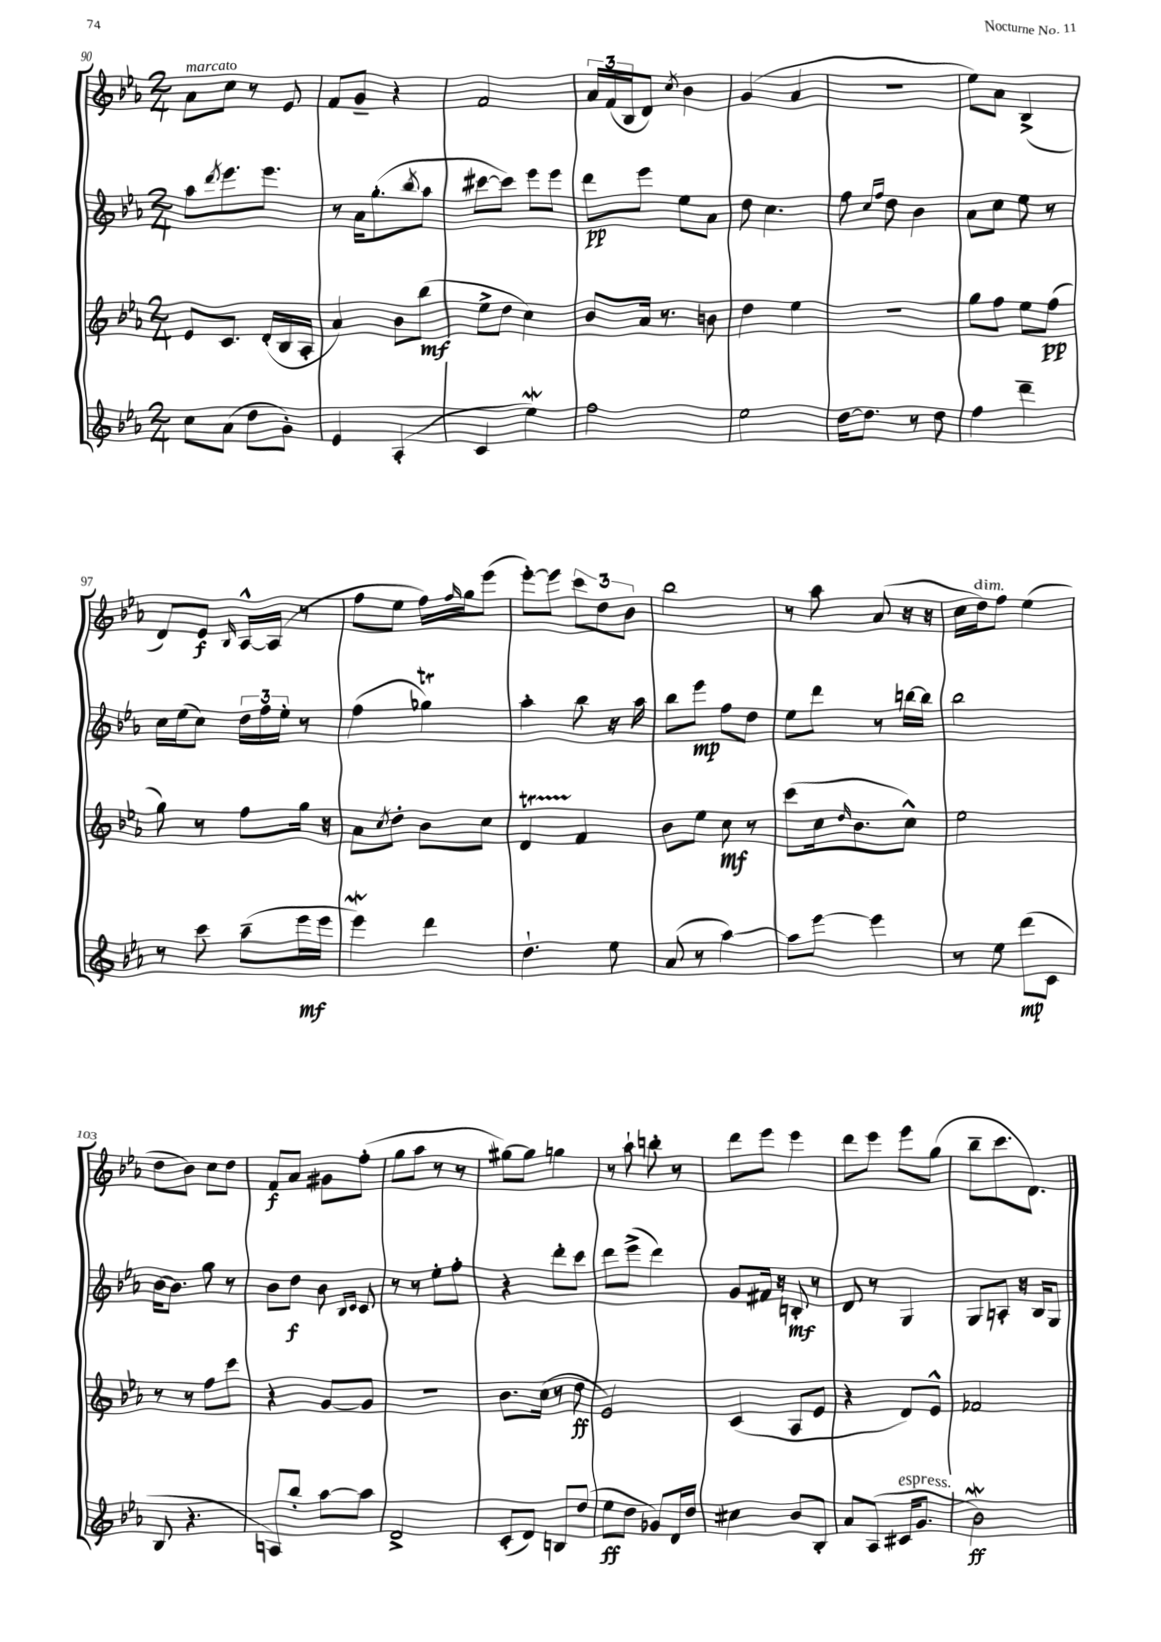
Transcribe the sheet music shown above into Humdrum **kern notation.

**kern	**dynam	**kern	**dynam	**kern	**dynam	**kern	**dynam
*part4	*part4	*part3	*part3	*part2	*part2	*part1	*part1
*staff4	*staff4	*staff3	*staff3	*staff2	*staff2	*staff1	*staff1
*clefG2	*	*clefG2	*	*clefG2	*	*clefG2	*
*k[b-e-a-]	*	*k[b-e-a-]	*	*k[b-e-a-]	*	*k[b-e-a-]	*
*M2/4	*	*M2/4	*	*M2/4	*	*M2/4	*
=90	=90	=90	=90	=90	=90	=90	=90
!	!	!	!	!	!	!LO:TX:a:i:t=marcato	!
8cc\L	.	8e-/L	.	8aa-\L	.	8a-\L	.
.	.	.	.	8qddd/	.	.	.
(8a-\J	.	8.c/J	.	8.eee-\	.	8cc\J	.
8dd\L	.	.	.	.	.	8r	.
.	.	(16d'/LL	.	8.eee-\J	.	.	.
8g'\J)	.	16B-/	.	.	.	8e-/	.
.	.	16A-'/JJ	.	.	.	.	.
=91	=91	=91	=91	=91	=91	=91	=91
4e-/	.	4a-/)	.	8r	.	8f/L	.
.	.	.	.	16a-\KL	.	8g~/J	.
.	.	.	.	(8.gg'\	.	.	.
(4A-'/	.	8b-\L	.	.	.	4r	.
.	.	.	.	8qbb-/	.	.	.
.	.	(8bb-\J	mf	8aa-\J	.	.	.
=92	=92	=92	=92	=92	=92	=92	=92
4c/	.	8ee-^\L	.	[8ccc#X\L	.	2f/	.
.	.	8dd\J	.	8ccc#\J])	.	.	.
4ee-w\)	.	4cc\)	.	8eee-\L	.	.	.
.	.	.	.	8eee-\J	.	.	.
=93	=93	=93	=93	=93	=93	=93	=93
2ff\	.	8b-/L	.	8ddd\L	pp	24a-/LL	.
.	.	.	.	.	.	(24f/	.
.	.	.	.	.	.	24B-/J	.
.	.	16a-/Jk	.	8eee-\J	.	8d/J)	.
.	.	8.r	.	.	.	.	.
.	.	.	.	.	.	8qcc/	.
.	.	.	.	8ee-\L	.	4b-\	.
.	.	8bn\	.	8a-\J	.	.	.
=94	=94	=94	=94	=94	=94	=94	=94
2ee-\	.	4dd\	.	8dd\	.	(4g/	.
.	.	.	.	4.cc\	.	.	.
.	.	4ee-\	.	.	.	4a-/	.
=95	=95	=95	=95	=95	=95	=95	=95
[16dd\KL	.	2r	.	8ff\	.	2r	.
8.dd\J]	.	.	.	.	.	.	.
.	.	.	.	16qqcc/LL	.	.	.
.	.	.	.	16qqff/JJ	.	.	.
.	.	.	.	8dd\	.	.	.
8r	.	.	.	4b-\	.	.	.
8dd\	.	.	.	.	.	.	.
=96	=96	=96	=96	=96	=96	=96	=96
4ff\	.	8gg\L	.	8a-\L	.	8ee-\L)	.
.	.	8ff\J	.	8cc\J	.	8a-\J	.
4ddd~\	.	8ee-\L	.	8ee-\	.	(4B-^/	.
.	.	(8ff\J	pp	8r	.	.	.
!!LO:LB:g=z
=97	=97	=97	=97	=97	=97	=97	=97
8r	.	8gg\)	.	16cc\LL	.	8d/L)	.
.	.	.	.	(16ee-\J	.	.	.
8ccc\	.	8r	.	8cc\J)	.	8e-/J	f
.	.	.	.	.	.	16qqB-/	.
(8aa-~\L	.	8ff\L	.	24dd\LL	.	[16A-^^/LL	.
.	.	.	.	24ff\	.	.	.
.	.	.	.	.	.	(16A-/JJ]	.
.	.	.	.	24ee-'\JJ	.	.	.
16eee-\L	mf	16gg\Jk	.	8r	.	8r	.
16eee-\JJ	.	16r	.	.	.	.	.
=98	=98	=98	=98	=98	=98	=98	=98
4eee-w\)	.	8a-\L	.	(4ff\	.	8ff\L	.
.	.	8qcc/	.	.	.	.	.
.	.	8dd'\J	.	.	.	8ee-\J	.
4ddd\	.	8b-\L	.	4gg-XT\)	.	16ff\LL)	.
.	.	.	.	.	.	16qqff/	.
.	.	.	.	.	.	16gg\J	.
.	.	8cc\J	.	.	.	(8eee-\J	.
=99	=99	=99	=99	=99	=99	=99	=99
4.dd`\	.	4dt/	.	4aa-'\	.	[8eee-'\L)	.
.	.	.	.	.	.	8eee-\J]	.
.	.	4f/	.	8bb-\	.	12ccc\L	.
.	.	.	.	.	.	12dd\	.
8ee-\	.	.	.	16r	.	.	.
.	.	.	.	.	.	12b-\J	.
.	.	.	.	16aa-\	.	.	.
=100	=100	=100	=100	=100	=100	=100	=100
(8a-/	.	8b-\L	.	8bb-\L	.	2bb-\	.
8r	.	8ee-\J	.	8eee-\J	mp	.	.
[4aa-\)	.	8cc\	mf	8ff\L	.	.	.
.	.	8r	.	8dd\J	.	.	.
=101	=101	=101	=101	=101	=101	=101	=101
8aa-\L]	.	(8ccc\L	.	8ee-\L	.	8r	.
[8eee-\J	.	16cc\k	.	8ddd\J	.	8aa-\	.
.	.	16qqdd/	.	.	.	.	.
.	.	8.b-\	.	.	.	.	.
4eee-\]	.	.	.	8r	.	(8a-/	.
.	.	8cc^^\J)	.	[16bbn\LL	.	16r	.
.	.	.	.	16bb\JJ]	.	16r	.
=102	=102	=102	=102	=102	=102	=102	=102
8r	.	2ee-\	.	2bb-\	.	16cc\LL	.
!	!	!	!	!	!	!LO:TX:a:i:t=dim.	!
.	.	.	.	.	.	16dd\J)	.
8ee-\	.	.	.	.	.	8ff\J	.
(8ddd\L	mp	.	.	.	.	(4ee-\	.
8c\J	.	.	.	.	.	.	.
!!LO:LB:g=z
=103	=103	=103	=103	=103	=103	=103	=103
8B-/	.	8r	.	[16b-\KL	.	8dd\L	.
.	.	.	.	8.b-\J]	.	.	.
4.r	.	8r	.	.	.	8b-\J)	.
.	.	8ff\L	.	8gg\	.	8cc\L	.
.	.	8ccc\J	.	8r	.	8dd\J	.
=104	=104	=104	=104	=104	=104	=104	=104
8An/L)	.	4r	.	8b-\L	.	8f/L	f
8bb-'/J	.	.	.	8dd\J	f	8a-/J	.
[8aa-\L	.	[8g/L	.	8b-\	.	8g#X\L	.
.	.	.	.	16qqB-/LL	.	.	.
.	.	.	.	16qqc/JJ	.	.	.
8aa-\J]	.	8g/J]	.	8c/	.	(8ff'\J	.
=105	=105	=105	=105	=105	=105	=105	=105
2d^/	.	2r	.	8r	.	8gg\L	.
.	.	.	.	8r	.	8aa-\J	.
.	.	.	.	8ee-'\L	.	8r	.
.	.	.	.	8ff'\J	.	8r	.
=106	=106	=106	=106	=106	=106	=106	=106
(8c'/L	.	8.b-\L	.	4r	.	[8gg#X\L)	.
8d/J)	.	.	.	.	.	8gg#\J]	.
.	.	(16cc\Jk	.	.	.	.	.
8Bn/L	.	8r	.	8ddd'\L	.	4ggn\	.
(8dd/J	.	8dd\	ff	8ccc\J	.	.	.
=107	=107	=107	=107	=107	=107	=107	=107
8ee-\L	ff	2e-/)	.	8ddd\L	.	8r	.
8dd\J	.	.	.	(8eee-^\J	.	8aa-`\	.
8g-X/L)	.	.	.	4ddd\)	.	8bbn'\	.
16d/L	.	.	.	.	.	8r	.
16dd/JJ	.	.	.	.	.	.	.
=108	=108	=108	=108	=108	=108	=108	=108
4cc#X\	.	(4c/	.	8g/L	.	8ddd\L	.
.	.	.	.	16f#X/Jk	.	8eee-\J	.
.	.	.	.	16r	.	.	.
8b-/L	.	8A-/L	.	8Bn'/	mf	4eee-\	.
8B-'/J	.	8e-/J	.	8r	.	.	.
=109	=109	=109	=109	=109	=109	=109	=109
8a-/L	.	4r	.	8d/	.	8ddd\L	.
(8A-/J	.	.	.	8r	.	8eee-\J	.
!LO:TX:a:i:t=espress.	!	!	!	!	!	!	!
16c#X/KL	.	8d/L)	.	4G/	.	8eee-\L	.
8.g/J	.	.	.	.	.	.	.
.	.	8e-^^/J	.	.	.	(8gg\J	.
=110	=110	=110	=110	=110	=110	=110	=110
2b-W\)	ff	2f-X/	.	8G/L	.	8bb-~\L	.
.	.	.	.	8An'/J	.	8.ccc\	.
.	.	.	.	16r	.	.	.
.	.	.	.	16B-/KL	.	8.d\J)	.
.	.	.	.	8G/J	.	.	.
==	==	==	==	==	==	==	==
*-	*-	*-	*-	*-	*-	*-	*-
